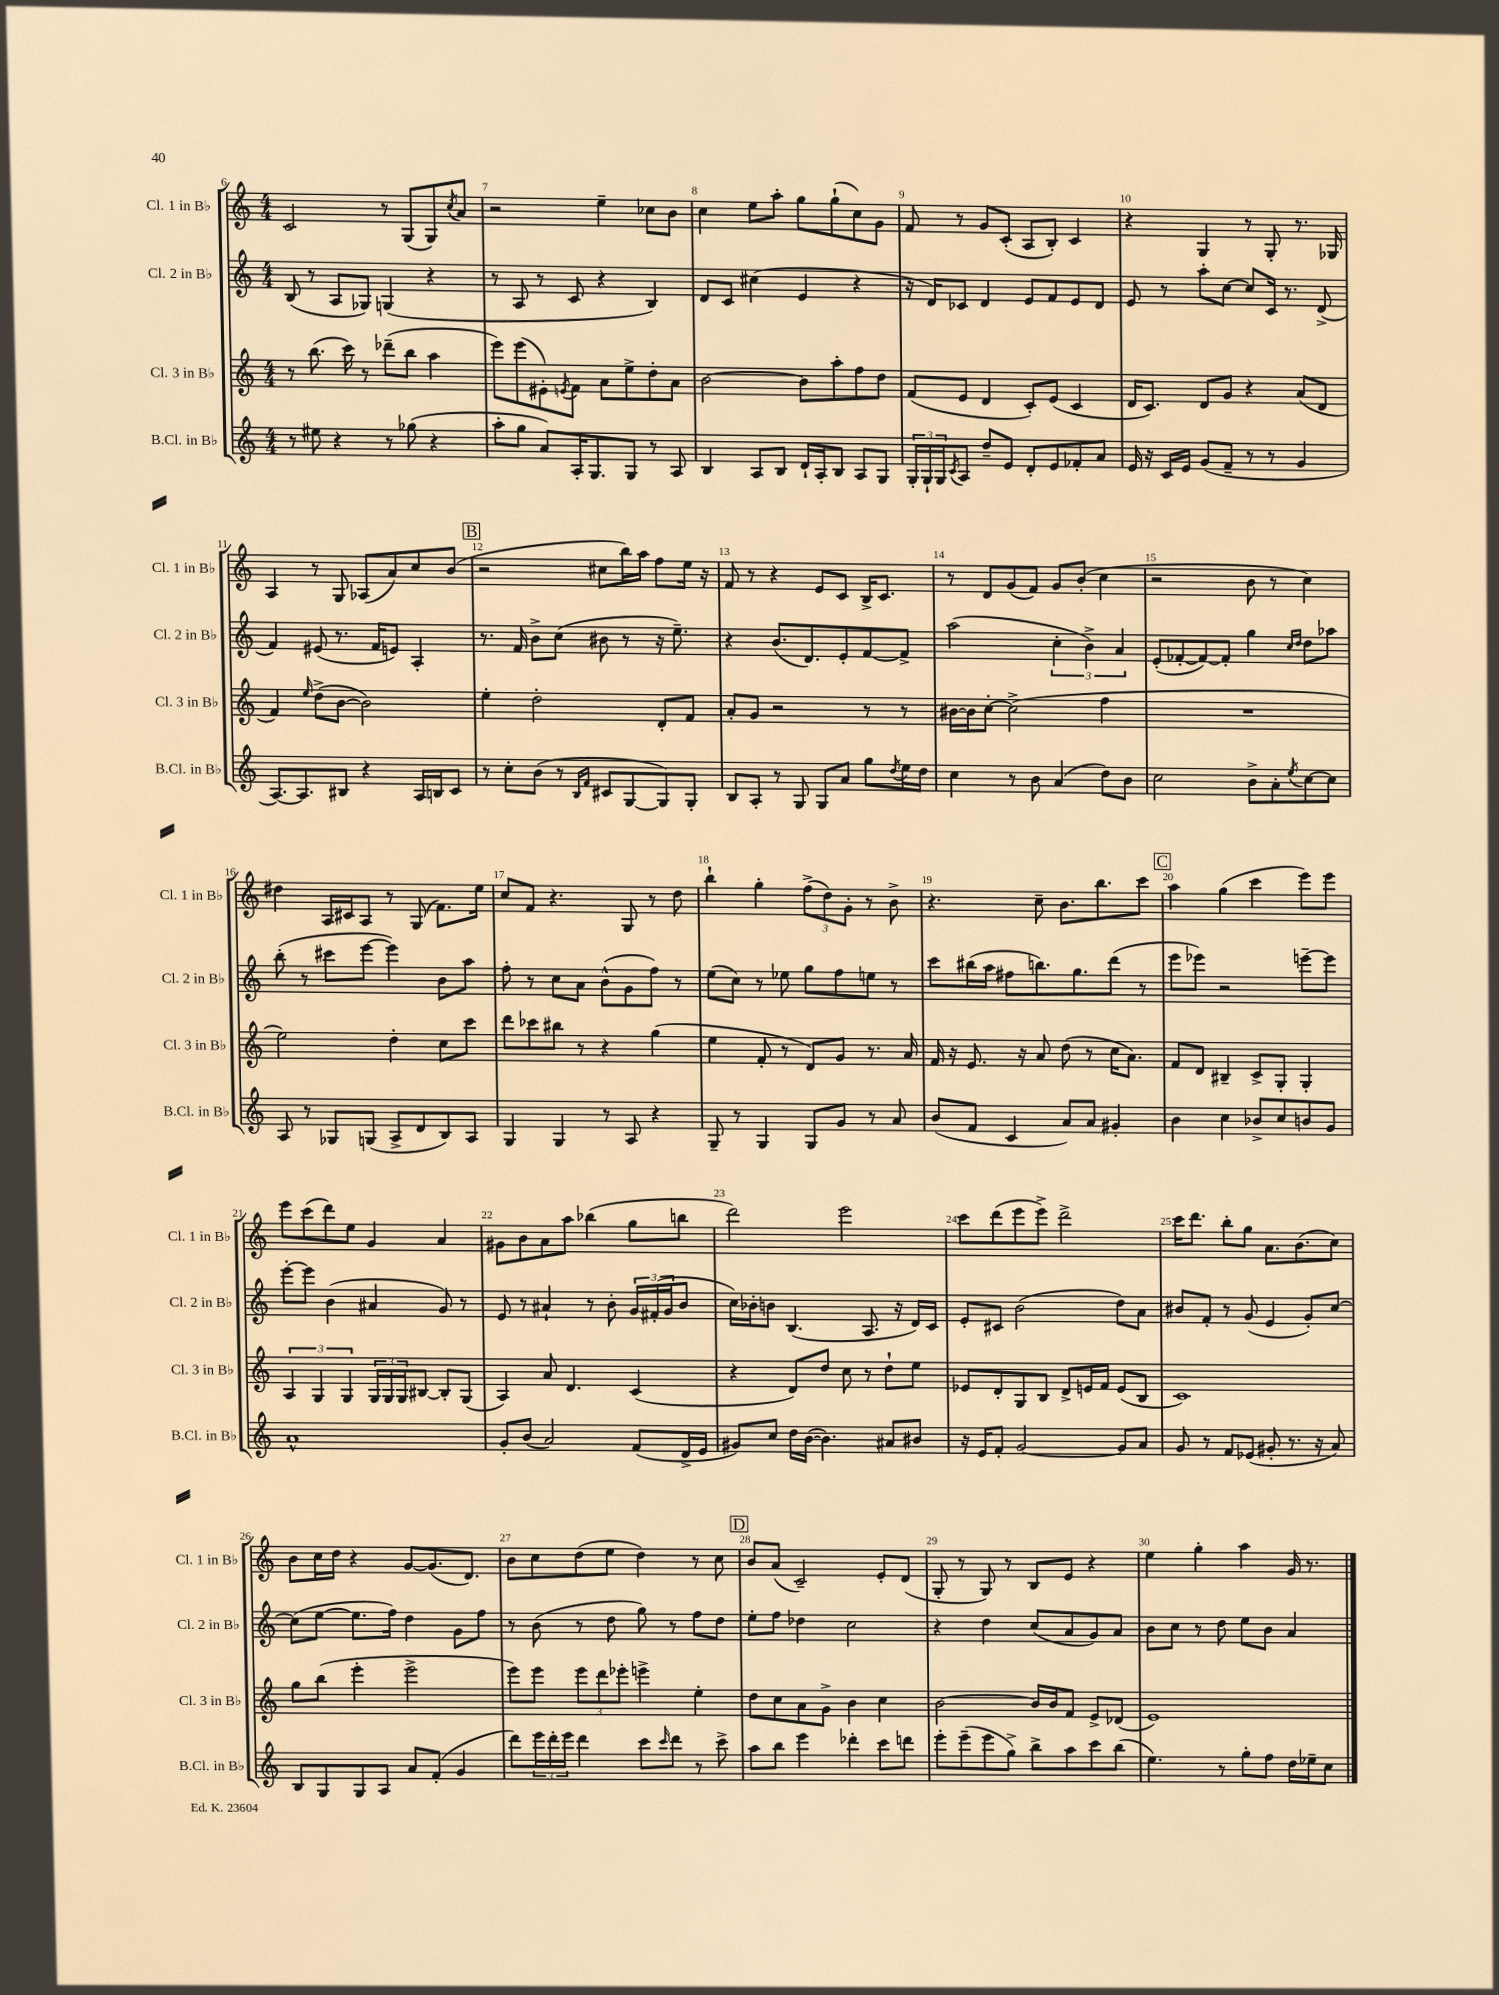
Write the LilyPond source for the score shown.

<<
\new StaffGroup <<
\new Staff = "s0" \with { instrumentName = "Cl. 1 in Bb" shortInstrumentName = "Cl. 1 in Bb" } {
    \clef treble \key c \major \numericTimeSignature \time 4/4
    c'2 r8 g8( g8) \acciaccatura { c''8 } a'8 |
    r2 e''4-- ces''8 b'8 |
    c''4 e''8 a''8-. g''8 g''8-!( c''8) g'8 |
    f'8 r8 g'8 c'8-.( a8 b8-.) c'4 |
    r4 g4 r8 g8-. r8. ges16 |
    a4 r8 g8 aes8( a'8) c''8 b'8( |
    \mark \markup { \box "B" } r2 cis''8 b''16) a''16 f''8 e''16 r16 |
    f'8 r8 r4 e'8 c'8 b16-> c'8. |
    r8 d'8 g'8( f'8) g'8 b'8-.( c''4 |
    r2 b'8 r8 c''4) |
    dis''4 a16 cis'16 a8 r8 g8( f'8.) e''16 |
    c''8 f'8 r4. g8 r8 d''8 |
    b''4-! g''4-. \tuplet 3/2 { f''8->( d''8) g'8-. } r8 b'8-> |
    r4. c''8-- b'8. b''8. c'''8 |
    \mark \markup { \box "C" } a''4 g''4( c'''4 e'''8) e'''8 |
    e'''8 c'''8( d'''8) e''8 g'4 a'4 |
    gis'8 b'8 a'8 a''8 bes''4( g''8 b''8 |
    d'''2) e'''2 |
    c'''8 d'''8( e'''8 e'''8->) d'''2-> |
    c'''16 d'''8. b''8-. g''8 a'8. b'8.( c''8) |
    b'8 c''16 d''16 r4 g'8~ g'8.( d'8.) |
    b'8 c''8 d''8( e''8 d''4) r8 c''8 |
    \mark \markup { \box "D" } b'8 a'8( c'2--) e'8-. d'8( |
    g8-. r8 g8) r8 b8 e'8 r4 |
    e''4 g''4-. a''4 g'16 r8. \bar "|." |
}
\new Staff = "s1" \with { instrumentName = "Cl. 2 in Bb" shortInstrumentName = "Cl. 2 in Bb" } {
    \clef treble \key c \major \numericTimeSignature \time 4/4
    b8( r8 a8 ges8) g4( r4 |
    r8 a8 r8 c'8 r4 b4) |
    d'8 c'8 cis''4( e'4 r4 |
    r16 d'16) ces'8 d'4 e'8 f'8 e'8 d'8 |
    e'8 r8 a''8-. c''8~ c''8 c'16 r8. d'8->( |
    f'4) eis'8( r8. f'16 e'8) a4-. |
    \mark \markup { \box "B" } r8. f'16 b'8-> c''8( bis'8 r8 r16 e''8.--) |
    r4 b'8.( d'8.) e'8-. f'8~ f'8-> |
    a''2( \tuplet 3/2 { c''4-. b'4->) a'4 } |
    e'8-.( fes'8~-. fes'8~) fes'8-. g''4 \grace { c''16 d''16 } d''8 aes''8 |
    b''8-.( r8 cis'''8 e'''8~ e'''4) b'8 a''8 |
    f''8-. r8 c''8 a'8 b'8-^( g'8 f''8) r8 |
    e''8( c''8) r8 ees''8 g''8 f''8 e''8 r8 |
    c'''8 bis''16( a''16 fis''8 b''8.) g''8. d'''8( r8 |
    \mark \markup { \box "C" } e'''8 ees'''8) r2 e'''8~-- e'''8 |
    e'''8~-. e'''8 b'4( ais'4 g'8) r8 |
    e'8 r8 ais'4-! r8 b'8-. \tuplet 3/2 { g'16 fis'16-.( g'16 } b'8 |
    c''16) bes'16-. b'8 b4.( a8. r16 d'16) c'16 |
    e'8-. cis'8 b'2( d''8) a'8 |
    bis'8 f'8-. r8 g'8( e'4 g'8-.) c''8~ |
    c''8( e''8~ e''8. f''16) d''4 g'8 f''8 |
    r8 b'8( r8 d''8 g''8) r8 f''8 d''8 |
    \mark \markup { \box "D" } e''8-. f''8 des''4 c''2 |
    r4 d''4 c''8( a'8 g'8) a'8 |
    b'8 c''8 r8 d''8 e''8 b'8 a'4 \bar "|." |
}
\new Staff = "s2" \with { instrumentName = "Cl. 3 in Bb" shortInstrumentName = "Cl. 3 in Bb" } {
    \clef treble \key c \major \numericTimeSignature \time 4/4
    r8 b''8.( c'''16) r8 des'''8--( b''8 a''4 |
    e'''8) e'''8( eis'8-.) \acciaccatura { e'8 } f'8 a'8 e''8-> d''8-. a'8 |
    b'2~ b'8 a''8-. f''8 d''8 |
    f'8( e'8 d'4 c'8-.) e'8( c'4 |
    d'16 c'8.) d'8 g'8 r4 a'8( d'8 |
    f'4) \grace { e''16 } d''8->( b'8~ b'2) |
    \mark \markup { \box "B" } e''4-. d''2-. d'8-. f'8 |
    a'8-. g'8 r2 r8 r8 |
    bis'16~ bis'16 c''8~-. c''2->( f''4 |
    R1 |
    e''2) d''4-. c''8 c'''8 |
    d'''8 ces'''8 bis''8 r8 r4 g''4( |
    e''4 f'8-. r8 d'8) g'8 r8. a'16 |
    f'16 r16 e'8. r16 a'8 d''8( r8 c''16 a'8.) |
    \mark \markup { \box "C" } f'8 d'8 bis4-- c'8-> g8-. g4-. |
    \tuplet 3/2 { a4 g4 g4 } \tuplet 3/2 { g16 g16 g16 } bis8~ bis8-. g8( |
    a4) a'8 d'4. c'4( |
    r4 d'8) d''8 c''8 r8 d''8-! e''8 |
    ees'8 d'8-. g8 b8 d'8-> e'16 f'16 e'8( b8 |
    c'1) |
    g''8 b''8( e'''4-. e'''2-> |
    e'''8) e'''8 \tuplet 3/2 { e'''8 d'''8 ees'''8-. } e'''4-> e''4-. |
    \mark \markup { \box "D" } d''8 c''8 a'8 g'8-> b'4 c''4 |
    b'2~ b'16 b'16 f'8 e'8-> des'8( |
    e'1) \bar "|." |
}
\new Staff = "s3" \with { instrumentName = "B.Cl. in Bb" shortInstrumentName = "B.Cl. in Bb" } {
    \clef treble \key c \major \numericTimeSignature \time 4/4
    r8 eis''8 r4 r8 ges''8( r4 |
    a''8-. g''8 a'8) a16-. g8. g8 r8 a8 |
    b4 a8 b8 d'16-! a16-. b8 a8 g8 |
    \tuplet 3/2 { g16-. g16-! g16 } \acciaccatura { c'8 } a8 d''8-- e'8 d'8-. e'8 fes'8-. a'8 |
    e'16 r16 c'16 e'16 g'8( f'8-- r8 r8 g'4 |
    a8.~) a8. bis8 r4 a16 b16 c'8 |
    \mark \markup { \box "B" } r8 c''8-. b'8( r8 \grace { b16 f'16 } cis'8 g8~ g8) g8-. |
    b8 a8-. r8 g8 g8 a'8 g''8 \acciaccatura { d''8 } e''16 d''16 |
    c''4 r8 b'8 a'4( d''8) b'8 |
    c''2 b'8-> a'8-. \acciaccatura { e''8 } c''8~ c''8 |
    a8 r8 ges8 g8( a8-> d'8 b8) a8 |
    g4 g4 r8 a8 r4 |
    g8-- r8 g4 g8 g'8 r8 a'8 |
    b'8( f'8 c'4 a'8) a'8 gis'4-. |
    \mark \markup { \box "C" } b'4 c''4 bes'8-> c''8 b'8 g'8 |
    a'1-^ |
    g'8-. b'8( a'2) f'8( d'16-> e'16 |
    gis'8) c''8 d''16 b'16~( b'4.) ais'8 bis'8 |
    r16 e'16 f'8-. g'2~ g'8 a'8 |
    g'8 r8 f'8 ees'8( gis'8-. r8. r16 a'8) |
    b8 g8 g8 a8 a'8 f'8-.( g'4 |
    d'''8) \tuplet 3/2 { e'''16 d'''16-. e'''16 } d'''4 c'''8 \grace { c'''16 } d'''8 r8 c'''8-> |
    \mark \markup { \box "D" } a''8 b''8 e'''4 des'''4-. c'''8 d'''8 |
    e'''8-. e'''8--( e'''8 g''8->) b''8-> a''8 c'''8 b''8( |
    e''4.) r8 g''8-. f''8 d''16 ees''16-- c''8 \bar "|." |
}
>>
>>
\layout { \context { \Score currentBarNumber = #6 \override BarNumber.break-visibility = ##(#f #t #t) barNumberVisibility = #all-bar-numbers-visible } }
